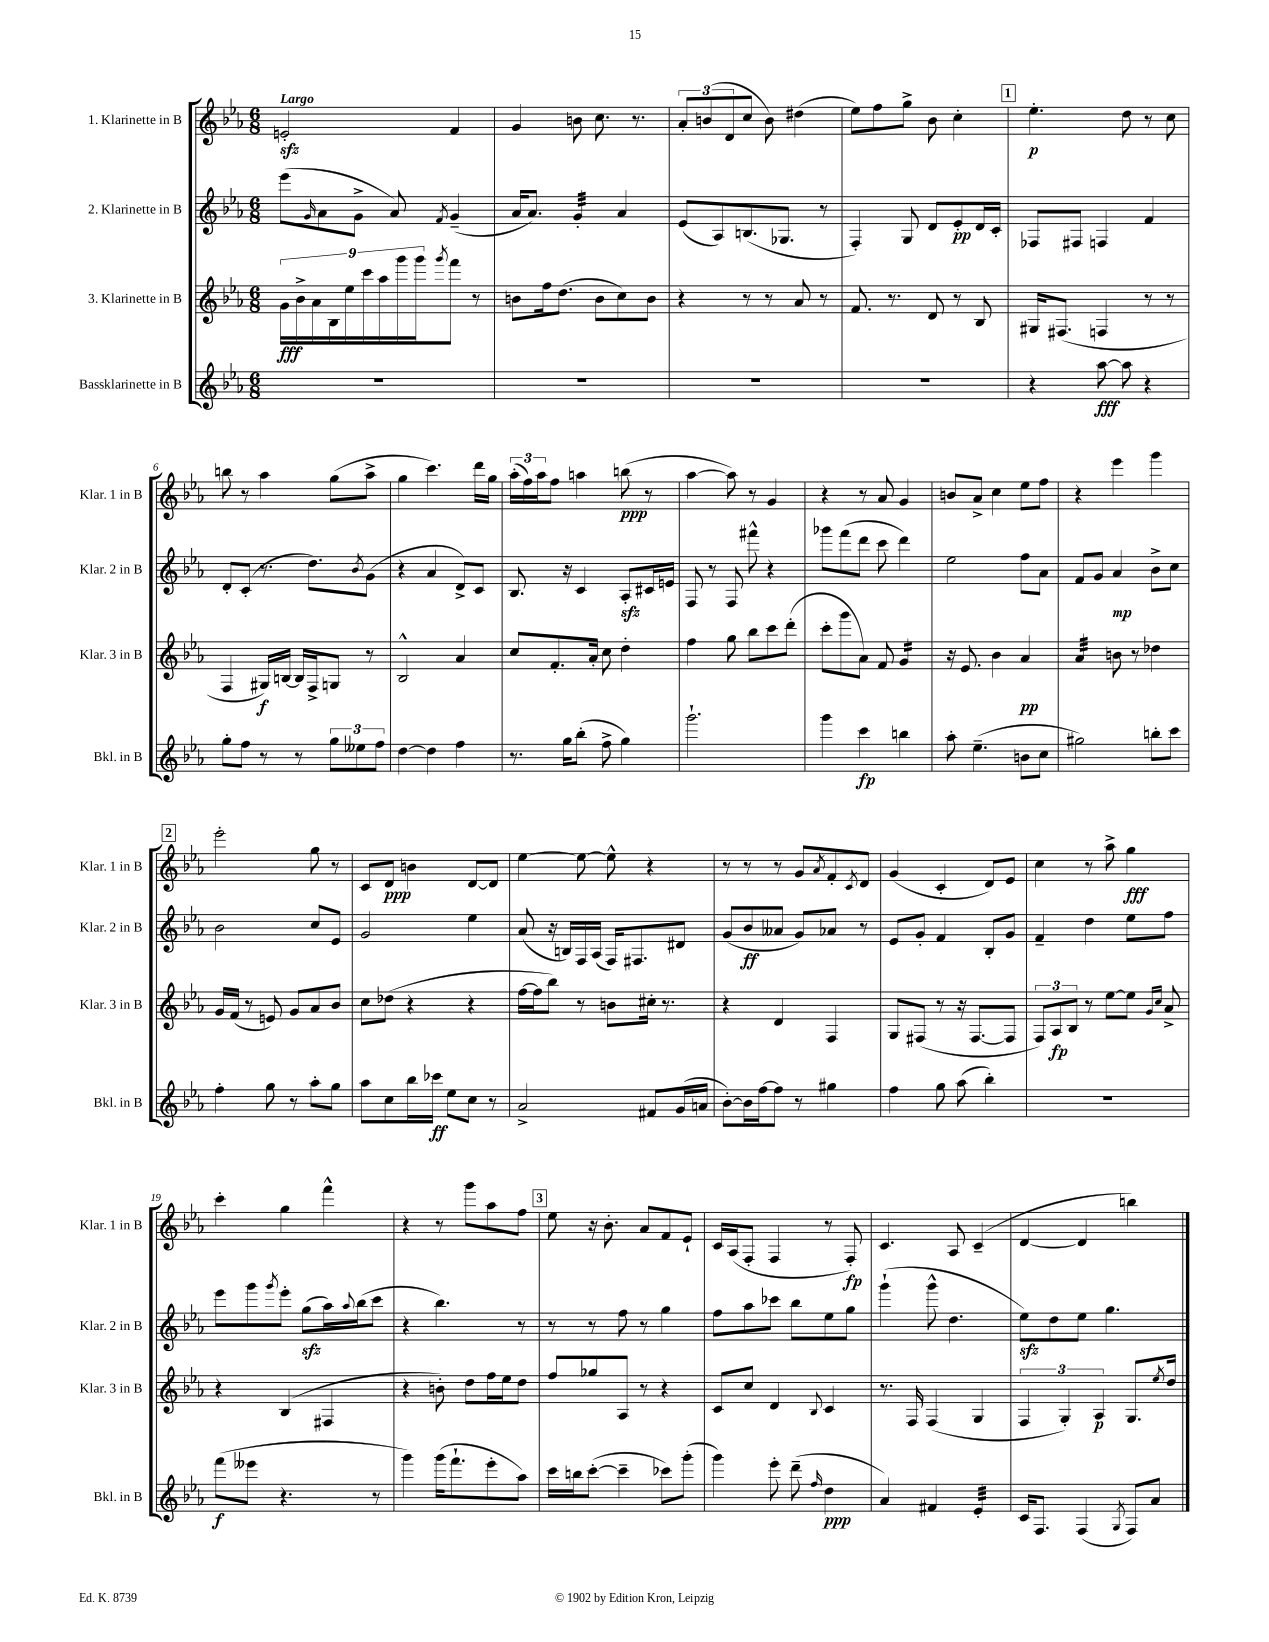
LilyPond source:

<<
\new StaffGroup <<
\new Staff = "s0" \with { instrumentName = "1. Klarinette in B" shortInstrumentName = "Klar. 1 in B" } {
    \clef treble \key ees \major \numericTimeSignature \time 6/8 \tempo "Largo"
    e'2-.\sfz f'4 |
    g'4 b'8 c''8. r8. |
    \tuplet 3/2 { aes'8-. b'8( d'8 } c''8 b'8) dis''4( |
    ees''8) f''8 g''8-> bes'8 c''4-. |
    \mark \markup { \box "1" } ees''4.-.\p d''8 r8 c''8 |
    b''8 r8 aes''4 g''8( aes''8-> |
    g''4 c'''4.) d'''16 g''16 |
    \tuplet 3/2 { aes''16-.( f''16) aes''16 } f''8 a''4 b''8\ppp( r8 |
    aes''4~ aes''8) r8 g'4 |
    r4 r8 aes'8 g'4 |
    b'8 aes'8-> c''4 ees''8 f''8 |
    r4 ees'''4 g'''4 |
    \mark \markup { \box "2" } ees'''2-. g''8 r8 |
    c'8 d'8\ppp b'4 d'8~ d'8 |
    ees''4~ ees''8~ ees''8-^ r4 |
    r8 r8 r8 g'8 \acciaccatura { aes'8 } f'8-. \acciaccatura { c'8 } d'8 |
    g'4( c'4-. d'8) ees'8 |
    c''4 r8 aes''8-> g''4\fff |
    c'''4-. g''4 f'''4-^ |
    r4 r8 g'''8 aes''8 f''8 |
    \mark \markup { \box "3" } ees''8 r16 bes'8.-. aes'8 f'8 ees'8-! |
    c'16 aes16( f8-. f4 r8 f8-.\fp) |
    c'4. aes8 c'4--( |
    d'4~ d'4 b''4) \bar "|." |
}
\new Staff = "s1" \with { instrumentName = "2. Klarinette in B" shortInstrumentName = "Klar. 2 in B" } {
    \clef treble \key ees \major \numericTimeSignature \time 6/8
    ees'''8( \grace { g'16 } aes'8 g'8-> aes'8) \acciaccatura { f'8 } g'4--( |
    aes'16 aes'8.) g'4:32-. aes'4 |
    ees'8( aes8) b8.( ges8. r8 |
    f4-.) g8 d'8 ees'8-.\pp d'16 c'16-. |
    \mark \markup { \box "1" } fes8 fis8 f4 f'4 |
    d'8-. c'8-.( r8. d''8.) \acciaccatura { bes'8 } g'8( |
    r4 aes'4 d'8->) c'8 |
    bes8. r16 c'4 aes8-.\sfz cis'16 e'16 |
    f8 r8 f8 fis'''8-^ r4 |
    ges'''8 f'''8( d'''8 c'''8 d'''4) |
    ees''2 f''8 aes'8 |
    f'8 g'8 aes'4\mp bes'8-> c''8 |
    \mark \markup { \box "2" } bes'2 c''8 ees'8 |
    g'2 ees''4 |
    aes'8( r16 b16) f16 aes16( f16) fis8. dis'8 |
    g'8( bes'8\ff aeses'8 g'8) aes'8 r8 |
    ees'8 g'8-. f'4 bes8-. g'8 |
    f'4-- d''4 ees''8 f''8 |
    ees'''8 g'''8 \acciaccatura { g'''8 } ees'''8-. g''8\sfz( aes''16) \appoggiatura { aes''8 } bes''16( c'''8 |
    r4 bes''4.) r8 |
    \mark \markup { \box "3" } r8 r8 f''8 r8 g''4 |
    f''8 aes''8 ces'''8 bes''8 ees''8 g''8 |
    g'''4-!( g'''8-^ d''4. |
    ees''8\sfz) d''8 ees''8 g''4. \bar "|." |
}
\new Staff = "s2" \with { instrumentName = "3. Klarinette in B" shortInstrumentName = "Klar. 3 in B" } {
    \clef treble \key ees \major \numericTimeSignature \time 6/8
    \tuplet 9/8 { g'16\fff bes'16-> aes'16 bes16 ees''16 c'''16 aes''16 g'''16 g'''16 } \acciaccatura { g'''8 } f'''8 r8 |
    b'8 f''16 d''8.( b'8 c''8) b'8 |
    r4 r8 r8 aes'8 r8 |
    f'8. r8. d'8 r8 bes8 |
    \mark \markup { \box "1" } gis16 fis8.( f4 r8 r8 |
    f4 gis16\f) b16~ b16 f16-> g8 r8 |
    bes2-^ aes'4 |
    c''8 f'8.-. aes'16-. c''8 d''4-. |
    f''4 g''8 bes''8 c'''8 d'''8-.( |
    c'''8-. g'''8 aes'8) f'8 g'4:16 |
    r16 ees'8. bes'4 aes'4\pp |
    aes'4:32 b'8 r8 des''4 |
    \mark \markup { \box "2" } g'16 f'16( r8 e'8) g'8 aes'8 bes'8 |
    c''8 des''8( r4 r4 |
    f''16~ f''16 bes''8) r8 b'8 cis''16-. r8. |
    r4 d'4 f4 |
    g8 fis8( r8 r16 fis8.~ fis8 |
    \tuplet 3/2 { f8) aes8\fp bes8 } r8 ees''8~ ees''8 \grace { g'16 c''16 } aes'8-> |
    r4 bes4( fis4 |
    r4 b'8-.) d''8 f''16 ees''16 d''8 |
    \mark \markup { \box "3" } f''8 ges''8 aes8 r8 r4 |
    c'8 c''8 d'4 \appoggiatura { bes8 } c'4 |
    r8. f16 f4( g4 |
    \tuplet 3/2 { f4 g4-.) aes4\p } g8. \acciaccatura { ees''8 } d''16 \bar "|." |
}
\new Staff = "s3" \with { instrumentName = "Bassklarinette in B" shortInstrumentName = "Bkl. in B" } {
    \clef treble \key ees \major \numericTimeSignature \time 6/8
    R2. |
    R2. |
    R2. |
    R2. |
    \mark \markup { \box "1" } r4 aes''8~\fff aes''8 r4 |
    g''8-. f''8 r8 r8 \tuplet 3/2 { g''8 eeses''8 f''8 } |
    d''4~ d''4 f''4 |
    r8. g''16 bes''8-.( f''8-> g''4) |
    g'''2.-! |
    g'''4 c'''4\fp b''4 |
    aes''8-. ees''4.--( b'8 c''8 |
    gis''2) b''8-. c'''8 |
    \mark \markup { \box "2" } f''4-. g''8 r8 aes''8-. g''8 |
    aes''8 c''8 bes''16 ces'''16\ff ees''8 c''8 r8 |
    aes'2-> fis'8 g'16( a'16 |
    bes'8~-.) bes'16 f''16~ f''8 r8 gis''4 |
    f''4 g''8 aes''8( bes''4-.) |
    R2. |
    f'''8\f( eeses'''8 r4. r8 |
    g'''4) g'''16( f'''8.-! ees'''8-. aes''8) |
    \mark \markup { \box "3" } c'''16 b''16 c'''8~-.( c'''4-- ces'''8) g'''8-.( |
    g'''4) ees'''8-. d'''8--( \grace { f''16 } d''4\ppp |
    aes'4) fis'4 ees'4:32-. |
    c'16 f8. f4( \acciaccatura { g8 } f8) aes'8 \bar "|." |
}
>>
>>
